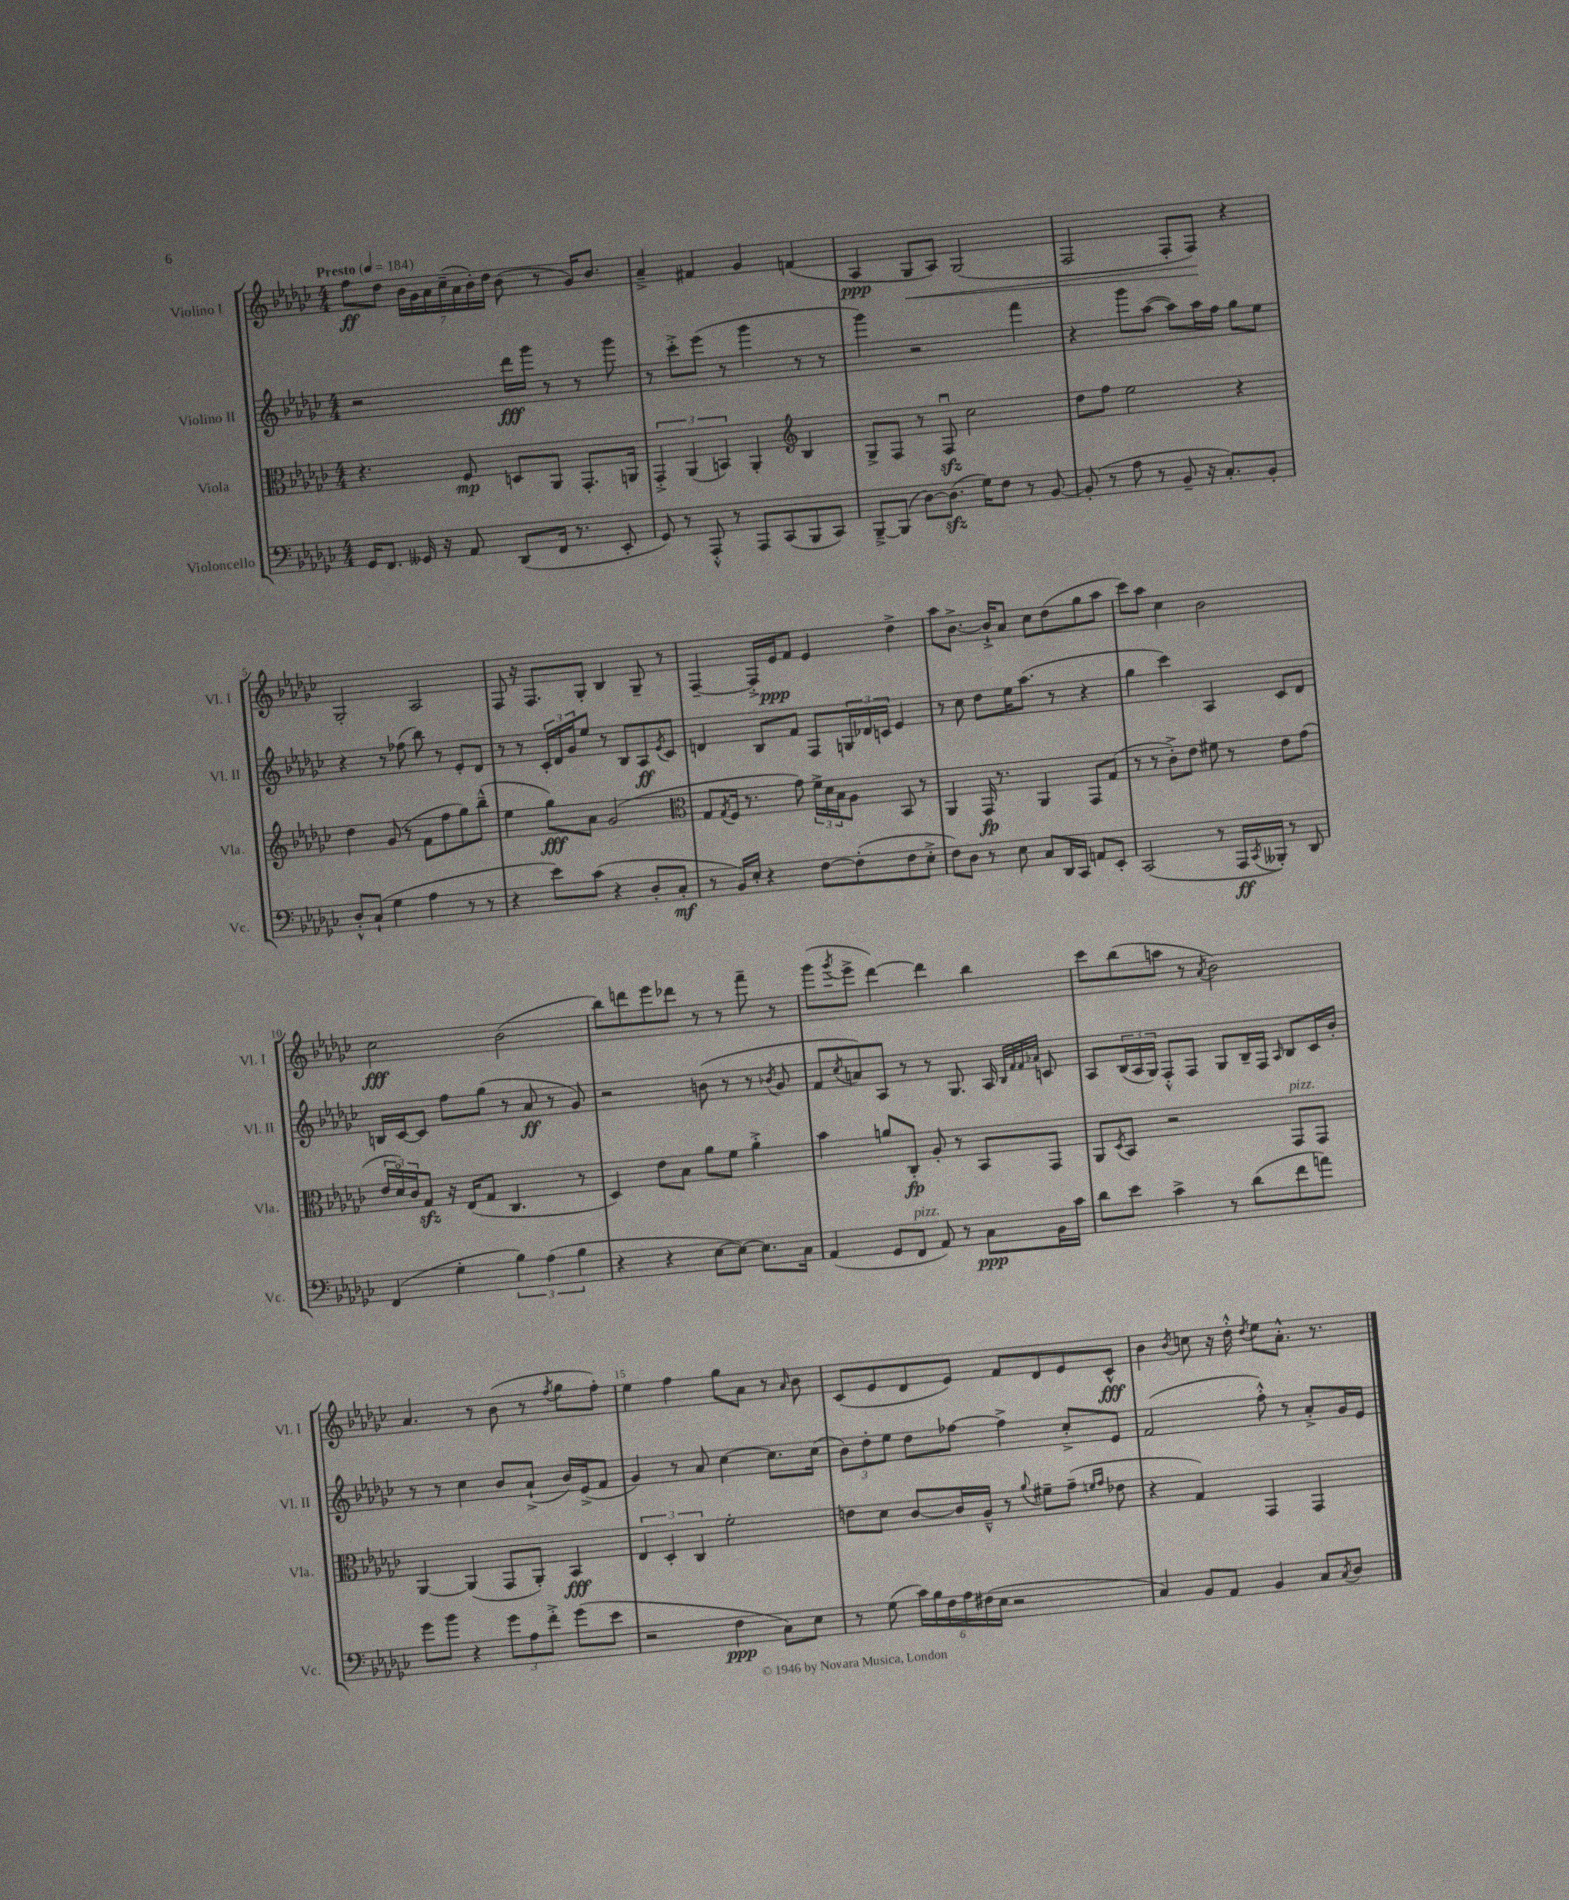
<<
\new StaffGroup <<
\new Staff = "s0" \with { instrumentName = "Violino I" shortInstrumentName = "Vl. I" } {
    \clef treble \key ges \major \numericTimeSignature \time 4/4 \tempo "Presto" 4 = 184
    f''8\ff des''8 \tuplet 7/4 { bes'16 ges'16 aes'16 ces''16--( aes'16 bes'16-.) des''16 } bes'8( r8 ges'16) bes'8. |
    aes'4---> fis'4 ges'4 f'4( |
    aes4\ppp ges8\< aes8) ges2( |
    f2 f8-. f8\!) r4 |
    ges2-. aes2 |
    f8 r16 f8. ges8-. bes4 ges8-- r8 |
    f4~-- f16-.-> ees'16\ppp f'8 ees'4 des''4-> |
    aes''8 bes'8.~-> bes'16-!-> aes'8 ces''8 des''8( ges''8 aes''8 |
    ces'''8) aes''8 ces''4 bes'2 |
    ces''2\fff bes'2( |
    bes''8) d'''8 ees'''8 des'''8 r8 r8 f'''8-- r8 |
    ges'''8( \acciaccatura { ges'''8 } ees'''8-> des'''4~) des'''4 bes''4 |
    ces'''8 bes''8( a''8 r8 \acciaccatura { aes'8 } bes'2) |
    aes'4. r8 bes'8( r8 \acciaccatura { f''8 } ges''8 f''8-.) |
    ees''4 f''4 ges''8 aes'8 r8 \grace { aes'16 } bes'8 |
    ces'8( ees'8 des'8 ees'8) f'8 des'8 ees'8 ces'8-^\fff |
    bes'4 \acciaccatura { bes'8 } c''8 r16 des''16-.-^ \acciaccatura { des''8 } ees''8 aes'8.-.-^ r8. \bar "|." |
}
\new Staff = "s1" \with { instrumentName = "Violino II" shortInstrumentName = "Vl. II" } {
    \clef treble \key ges \major \numericTimeSignature \time 4/4
    r2 des'''16\fff ges'''16 r8 r8 ges'''8 |
    r8 ces'''8-.-> ees'''8( r8 ges'''4 r8 r8 |
    ges'''4) r2 f'''4 |
    r4 ges'''8 aes''8~( aes''8) aes''16 f''16 ges''8 ees''8 |
    r4 r8 fes''8( bes''8) r8 ees'8-. des'8 |
    r8 r8 \tuplet 3/2 { ces'16-. des'16 ges'16 } ees''8 r8 bes8 aes8\ff \acciaccatura { ees'8 } ces'8 |
    d'4 bes8 f'8 f8 \tuplet 3/2 { g16 des'16 c'16 } ees'4 |
    r8 ces''8 des''8 ees''16 aes''8.( r8 r4 |
    ges''4 ces'''4) aes4 ces'8 des'8 |
    b16 ces'16~ ces'8 f''8 ges''8( r8 aes'8\ff r8 ges'8) |
    r2 b'8( r8 r8 \acciaccatura { bes'8 } ges'8 |
    f'8 \acciaccatura { ces''8 } a'8) aes8 r8 r8 ges8. aes16 \grace { bes32 f'32 f'32 aes'32 } c'8 |
    aes8 \tuplet 3/2 { bes16( aes16 ges16) } f8-.-^ f8 ges8 bes16-- f16 \grace { aes16 } bes8 ces'16 bes'16-. |
    r8 r8 ces''4 bes'8 aes'8-!->( bes'16) ees'16->( f'8 |
    ges'4) r8 aes'8 ces''4~ ces''8. ces''16( |
    \tuplet 3/2 { bes'8) des''8-. ees''8 } des''8 fes''8~ fes''4-> ces''8-.-> ees'8 |
    f'2( f''8-.-^) r8 aes'8-.-> ges'16 ees'16 \bar "|." |
}
\new Staff = "s2" \with { instrumentName = "Viola" shortInstrumentName = "Vla." } {
    \clef alto \key ges \major \numericTimeSignature \time 4/4
    r4. f8\mp d8 aes,8 ges,8.-. a,16 |
    \tuplet 3/2 { ges,4-.-> aes,4( b,4) } aes,4-. \clef treble bes4 |
    ges8-> f8 r8 f8\downbow\sfz ces''2 |
    des''8 f''8 ees''2 r4 |
    des''4 ges'8( r8 f'8 f''8 ges''8) bes''8---^( |
    ees''4 ges''8\fff) aes'8 ges'2( |
    \clef alto ges8 \acciaccatura { ges8 } f16 r8. ges'8) \tuplet 3/2 { f'16-> des'16 bes16 } aes8 bes,8 r8 |
    aes,4 ges,16\fp r8. aes,4 ges,8 ges8( |
    r8 r8 ces'8-.->) ees'8 fis'8 r8 ees'8 ges'8( |
    \tuplet 3/2 { ees'16 des'16\flageolet) ces'16 } ges8\sfz r16 ees16( ges8 ces4. r8 |
    des4) ees'8 bes8 aes'8 f'8 aes'4-.-> |
    bes'4 a'8 ces8-.\fp aes8-. r8 bes,8 ges,8 |
    aes,8 \acciaccatura { des8 } bes,8 r2 ges,8^\markup { \italic "pizz." } ges,8 |
    aes,4~ aes,4( ges,8 aes,8-.) bes,4\fff |
    \tuplet 3/2 { ees4 des4-. ces4 } f'2-. |
    e'8 des'8 ces'8~ ces'16 aes16---^ r8 \appoggiatura { aes'8 } fis'8-- ges'8--( \grace { f'16 ges'16 } ees'8 |
    r4 ges4) ges,4 ges,4 \bar "|." |
}
\new Staff = "s3" \with { instrumentName = "Violoncello" shortInstrumentName = "Vc." } {
    \clef bass \key ges \major \numericTimeSignature \time 4/4
    ges,16 f,8. geses,16 r16 aes,8 des,8( f,16 r8. ees,8-. |
    ges,8) r8 aes,,8-.-^ r8 aes,,8 ces,8( bes,,8 ces,8) |
    bes,,8~---> bes,,8( des8~) des8.\sfz( ges16) f8 r8 bes,8~ |
    bes,8-.( r8 aes8 r8 bes,8-- r16 ces8.-.) bes,8-. |
    des8-.-^ ces8-!( ges4 aes4 r8 r8 |
    r4 ees'8) ces'8( r4 des8-. ces8-.\mf |
    r8 bes,16) ees16-. r4 f8~ f8-.( f8 ees8-.-> |
    f8) des8 r8 ees8 ces8 des,16 ces,16 a,8 ees,8-. |
    ces,2( r8 aes,,16\ff \acciaccatura { ces,8 } beses,,16-.) r8 des,8 |
    f,4( ges4-. \tuplet 3/2 { bes4) aes4( bes4 } |
    r4 r4 ees8~ ees8~) ees8. ces16 |
    aes,4( ges,8 f,8^\markup { \italic "pizz." } aes,8) r8 ces8\ppp bes,16 ces'16 |
    des'8 ees'8 ces'4-> r8 des'8( f'8 a'8) |
    ges'8 bes'8 r4 \tuplet 3/2 { ges'8 aes8 f'8-.-> } ges'8( ees'8 |
    r2 f4\ppp ces8) ees8 |
    r8 ges8( \tuplet 6/4 { ces'16) bes16 f16 aes16 fis16( ees16 } r2 |
    ces4) bes,8 aes,8 bes,4 ces8 \acciaccatura { ces8 } des8 \bar "|." |
}
>>
>>
\layout { \context { \Score \override BarNumber.break-visibility = ##(#f #t #t) barNumberVisibility = #(every-nth-bar-number-visible 5) } }
